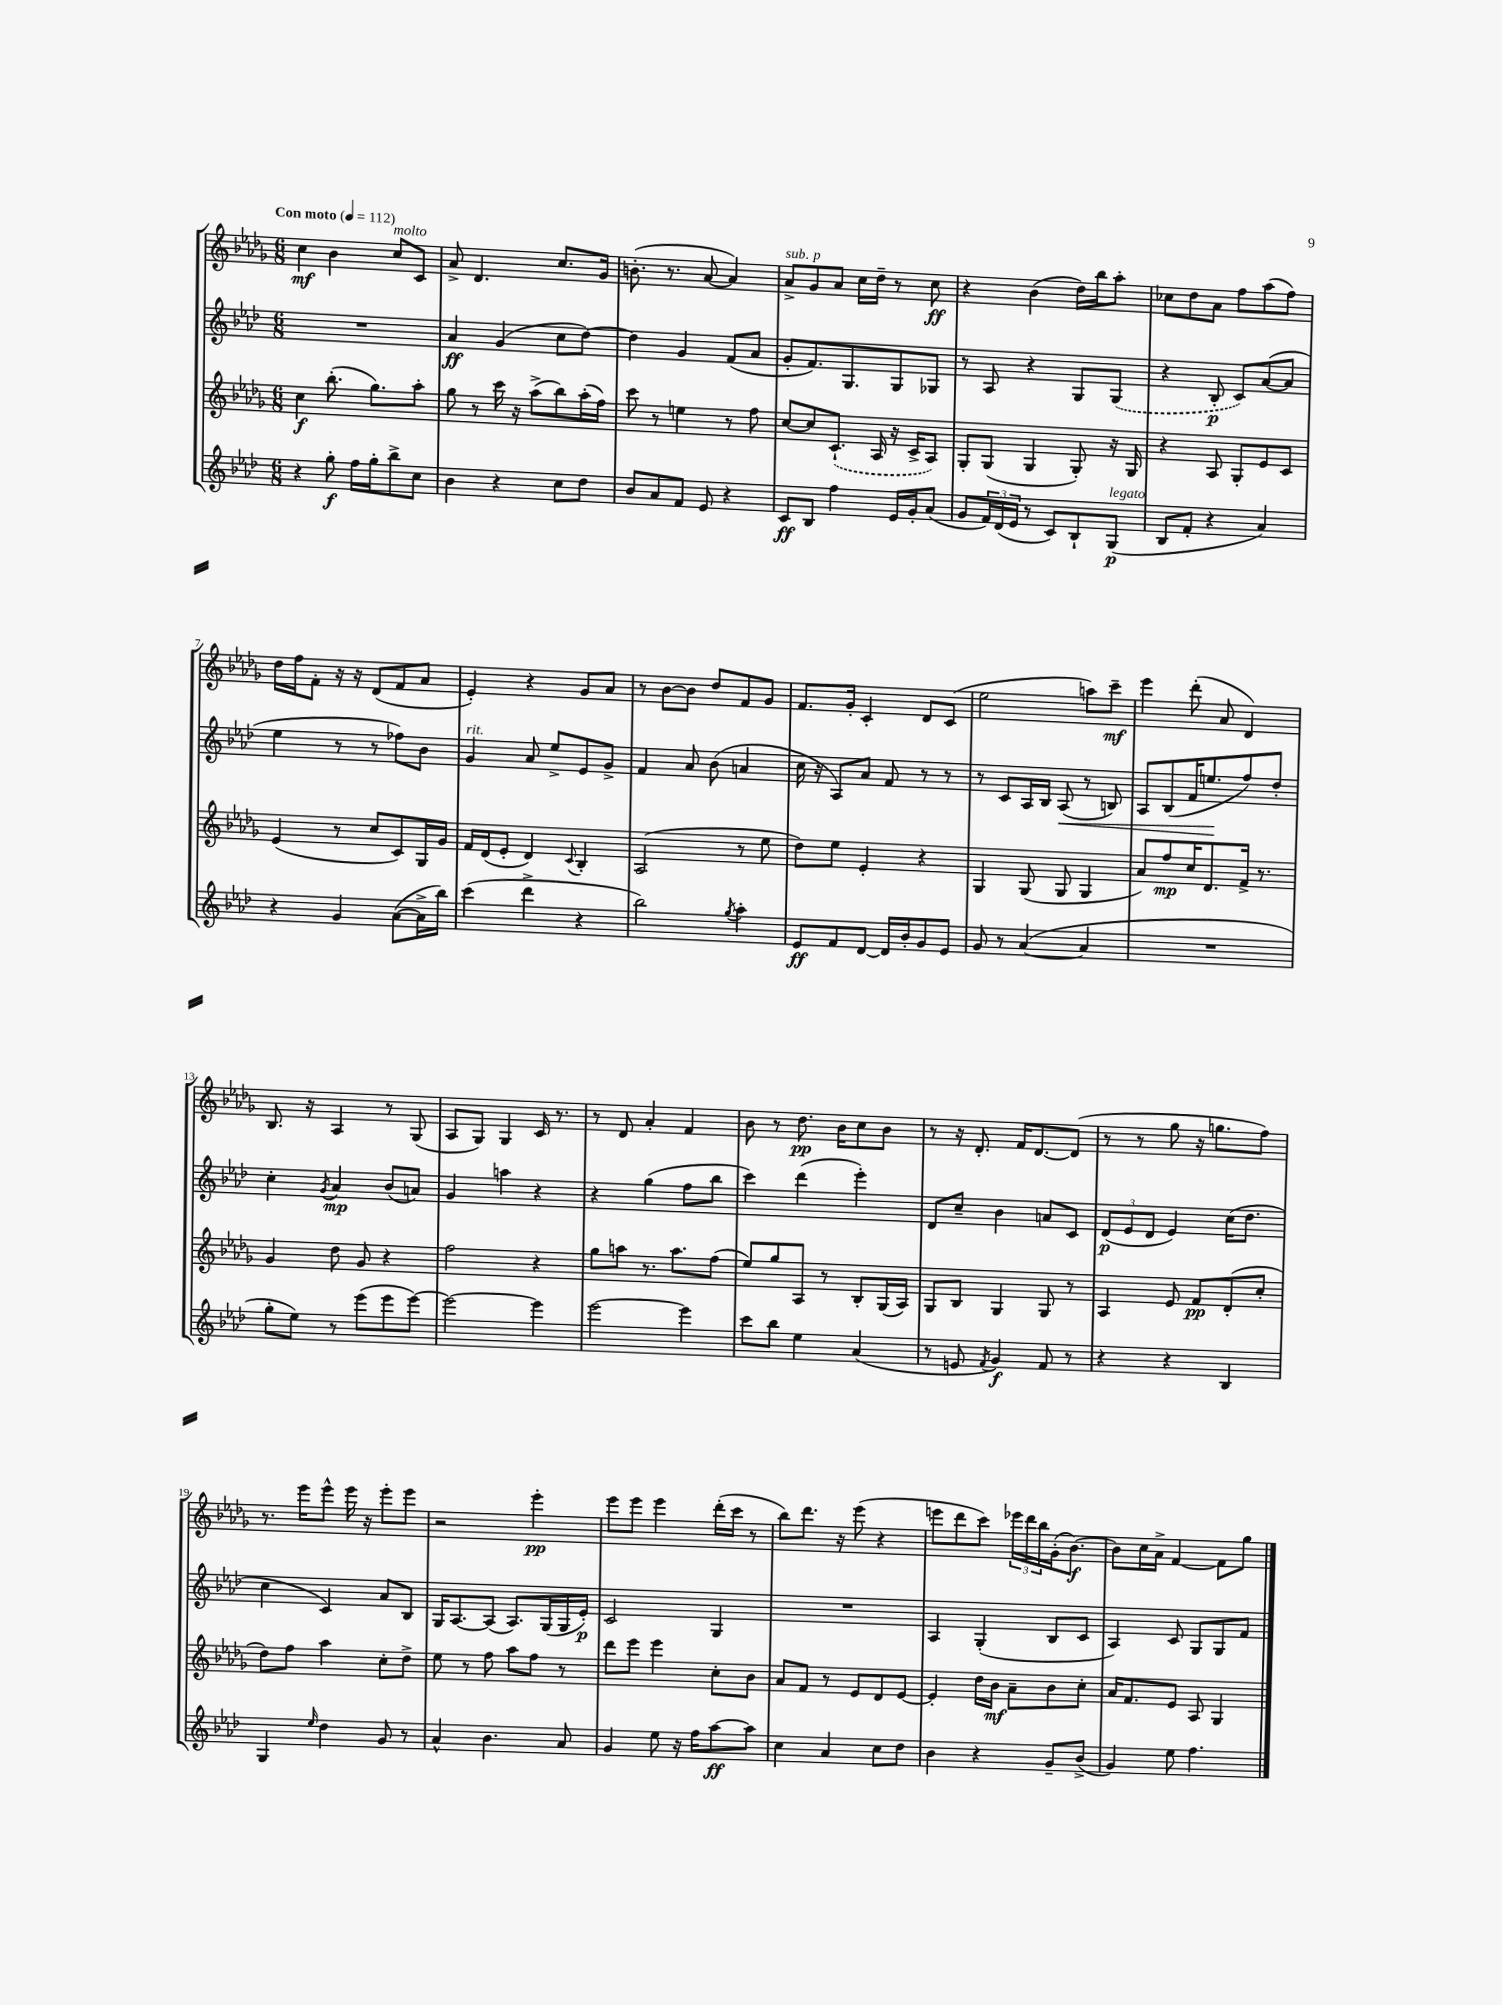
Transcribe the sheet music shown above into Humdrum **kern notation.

**kern	**dynam	**kern	**dynam	**kern	**dynam	**kern	**dynam
*part4	*part4	*part3	*part3	*part2	*part2	*part1	*part1
*staff4	*staff4	*staff3	*staff3	*staff2	*staff2	*staff1	*staff1
*clefG2	*	*clefG2	*	*clefG2	*	*clefG2	*
*k[b-e-a-d-]	*	*k[b-e-a-d-g-]	*	*k[b-e-a-d-]	*	*k[b-e-a-d-g-]	*
*M6/8	*	*M6/8	*	*M6/8	*	*M6/8	*
*MM112	*	*MM112	*	*MM112	*	*MM112	*
=1	=1	=1	=1	=1	=1	=1	=1
!	!	!	!	!	!	!LO:TX:a:B:t=Con moto	!
4r	.	4cc\	f	2.r	.	4cc\	mf
8gg'\	f	(8.bb-'\	.	.	.	4b-\	.
16ff\LL	.	.	.	.	.	.	.
16gg'\J	.	8.gg-\L)	.	.	.	.	.
!	!	!	!	!	!	!LO:TX:a:i:t=molto	!
8bb-^\	.	.	.	.	.	8cc/L	.
8cc\J	.	8aa-'\J	.	.	.	8c/J	.
=2	=2	=2	=2	=2	=2	=2	=2
4b-\	.	8gg-\	.	4a-/	ff	8a-^/	.
.	.	8r	.	.	.	4.d-/	.
4r	.	16ccc\	.	(4g/	.	.	.
.	.	16r	.	.	.	.	.
.	.	(8aa-^\L	.	.	.	.	.
8cc\L	.	8bb-\)	.	8cc\L	.	8.cc/L	.
8dd-\J	.	(16aa-'\L	.	[8dd-\J)	.	.	.
.	.	16ff\JJ)	.	.	.	16g-/Jk	.
=3	=3	=3	=3	=3	=3	=3	=3
8b-/L	.	8ccc\	.	4dd-\]	.	(8.bn'\	.
8a-/	.	8r	.	.	.	.	.
.	.	.	.	.	.	8.r	.
8f/J	.	4een\	.	4g/	.	.	.
8e-/	.	.	.	.	.	[8a-/	.
4r	.	8r	.	(8f/L	.	4a-/])	.
.	.	8ff\	.	8a-/J	.	.	.
=4	=4	=4	=4	=4	=4	=4	=4
!	!	!	!	!	!	!LO:TX:a:i:t=sub. p	!
8c/L	ff	[8cc/L	.	8g'/L	.	8a-^/L	.
8B-/J	.	8cc/]	.	8.f/)	.	8g-/	.
4ff\	.	(8.c`/J	.	.	.	8a-/J	.
.	.	.	.	8.G/	.	.	.
.	.	.	.	.	.	16cc\LL	.
.	.	16A-/	.	.	.	16dd-~\JJ	.
16e-/LL	.	16r	.	8G/	.	8r	.
16g'/J	.	16c^/KL	.	.	.	.	.
(8a-/J	.	8A-/J)	.	8G-X/J	.	8cc\	ff
=5	=5	=5	=5	=5	=5	=5	=5
8g/L	.	8G-'/L	.	8r	.	4r	.
24f/L)	.	(8G-/J	.	8A-/	.	.	.
(24d-/	.	.	.	.	.	.	.
24e-/JJ	.	.	.	.	.	.	.
8r	.	4G-/	.	4r	.	(4b-\	.
8c/L)	.	.	.	.	.	.	.
8B-`/	.	8G-'/)	.	8G/L	.	16dd-\LL)	.
.	.	.	.	.	.	16bb-\J	.
!LO:TX:a:i:t=legato	!	!	!	!	!	!	!
(8G/J	p	16r	.	(8G/J	.	8aa-'\J	.
.	.	16G-/	.	.	.	.	.
=6	=6	=6	=6	=6	=6	=6	=6
8B-/L	.	4r	.	4r	.	8cc-X\L	.
8f'/J	.	.	.	.	.	8dd-\	.
4r	.	8A-/	.	8B-'/	p	8a-\J	.
.	.	8G-'/L	.	8c/L)	.	8ff\L	.
4a-/)	.	8e-/	.	([8a-/	.	(8aa-\	.
.	.	8c/J	.	8a-/J]	.	8ff\J)	.
!!LO:LB:g=z
=7	=7	=7	=7	=7	=7	=7	=7
4r	.	(4e-/	.	4ee-\	.	16dd-\LL	.
.	.	.	.	.	.	16ff\J	.
.	.	.	.	.	.	8f'\J	.
4g/	.	8r	.	8r	.	16r	.
.	.	.	.	.	.	16r	.
.	.	8cc/L	.	8r	.	(8d-/L	.
([8a-\L	.	8c/)	.	8ff-X\L)	.	8f/	.
16a-^\L]	.	16G-/L	.	8b-\J	.	8a-/J	.
16bb-\JJ)	.	16g-/JJ	.	.	.	.	.
=8	=8	=8	=8	=8	=8	=8	=8
!	!	!	!	!LO:TX:a:i:t=rit.	!	!	!
(4ccc\	.	16f/LL	.	4g/	.	4e-'/)	.
.	.	(16d-/J	.	.	.	.	.
.	.	8e-'/J	.	.	.	.	.
4ddd-^\	.	4d-/)	.	8a-/	.	4r	.
.	.	.	.	8ee-^/L	.	.	.
.	.	8qqc/	.	.	.	.	.
4r	.	4B-'/	.	8e-/	.	8g-/L	.
.	.	.	.	8g^/J	.	8a-/J	.
=9	=9	=9	=9	=9	=9	=9	=9
2bb-\)	.	(2A-/	.	4f/	.	8r	.
.	.	.	.	.	.	[8b-\L	.
.	.	.	.	8a-/	.	8b-\J]	.
.	.	.	.	(8b-\	.	8dd-/L	.
8qgg/	.	.	.	.	.	.	.
4aa-'\	.	8r	.	4an/	.	8f/	.
.	.	8ee-\	.	.	.	8g-/J	.
=10	=10	=10	=10	=10	=10	=10	=10
8e-/L	ff	8dd-\L)	.	16cc\	.	8.f/L	.
.	.	.	.	16r	.	.	.
8f/	.	8ee-\J	.	8A-/L)	.	.	.
.	.	.	.	.	.	16g-'/Jk	.
[8d-/J	.	4e-'/	.	8a-/J	.	4c'/	.
16d-/LL]	.	.	.	8f/	.	.	.
16b-'/J	.	.	.	.	.	.	.
8g/	.	4r	.	8r	.	8d-/L	.
8e-/J	.	.	.	8r	.	(8c/J	.
=11	=11	=11	=11	=11	=11	=11	=11
8g/	.	4G-/	.	8r	.	2ee-\	.
8r	.	.	.	8c/L	.	.	.
([4a-/	.	(8G-/	.	16A-/L	.	.	.
.	.	.	.	16B-/JJ	.	.	.
!	!	!	!	!	!LO:HP:b	!	!
.	.	8G-/	.	(8A-/	<	.	.
4a-/]	.	4G-/	.	8r	.	8aan\L)	.
.	.	.	.	8Bn/)	.	8ccc~\J	mf
=12	=12	=12	=12	=12	=12	=12	=12
2.r	.	8a-/L)	.	8A-/L	.	4eee-\	.
.	.	8ff/	mp	(8B-/	.	.	.
.	.	16cc/K	.	16f/K	.	(8ddd-'\	.
.	.	8.d-/	.	8.een/	.	.	.
.	.	.	.	.	.	8a-/	.
.	.	16f^/Jk	.	8ff/)	[	4d-/)	.
.	.	8.r	.	.	.	.	.
.	.	.	.	8dd-'/J	.	.	.
!!LO:LB:g=z
=13	=13	=13	=13	=13	=13	=13	=13
8gg'\L	.	4g-/	.	4cc'\	.	8.B-/	.
8ee-\J)	.	.	.	.	.	.	.
.	.	.	.	.	.	16r	.
.	.	.	.	8qg/	.	.	.
8r	.	8dd-\	.	4a-/	mp	4A-/	.
(8eee-\L	.	8g-/	.	.	.	.	.
8eee-\	.	4r	.	(8b-/L	.	8r	.
[8eee-\J)	.	.	.	8an/J)	.	(8G-/	.
=14	=14	=14	=14	=14	=14	=14	=14
2eee-\_	.	2ff\	.	4g/	.	8A-/L	.
.	.	.	.	.	.	8G-/J)	.
.	.	.	.	4aan\	.	4G-/	.
4eee-\]	.	4r	.	4r	.	16c/	.
.	.	.	.	.	.	8.r	.
=15	=15	=15	=15	=15	=15	=15	=15
[2eee-\	.	8gg-\L	.	4r	.	8r	.
.	.	8aan\J	.	.	.	8d-/	.
.	.	8.r	.	(4gg\	.	4a-'/	.
.	.	8.aa\L	.	.	.	.	.
4eee-\]	.	.	.	8ff\L	.	4f/	.
.	.	(8ff\J	.	8bb-\J	.	.	.
=16	=16	=16	=16	=16	=16	=16	=16
8ccc\L	.	8ee-/L)	.	4ccc\)	.	8b-\	.
8bb-\J	.	8gg-/	.	.	.	8r	.
4ee-\	.	8A-/J	.	(4ddd-\	.	8.dd-\	pp
.	.	8r	.	.	.	.	.
.	.	.	.	.	.	16b-\KL	.
(4a-/	.	8B-'/L	.	4eee-'\)	.	8cc\	.
.	.	(16G-/L	.	.	.	8b-\J	.
.	.	16A-/JJ)	.	.	.	.	.
=17	=17	=17	=17	=17	=17	=17	=17
8r	.	8G-/L	.	8d-/L	.	8r	.
8en/	.	8B-/J	.	8cc~/J	.	16r	.
.	.	.	.	.	.	8.d-'/	.
8qf/	.	.	.	.	.	.	.
4g/)	f	4G-/	.	4b-\	.	.	.
.	.	.	.	.	.	16f/KL	.
.	.	.	.	.	.	[8.d-/	.
8f/	.	8G-/	.	8an/L	.	.	.
8r	.	8r	.	8c/J	.	(8d-/J]	.
=18	=18	=18	=18	=18	=18	=18	=18
4r	.	4A-/	.	(12d-/L	p	8r	.
.	.	.	.	12e-/	.	.	.
.	.	.	.	.	.	8r	.
.	.	.	.	12d-/J	.	.	.
4r	.	8e-/	.	4e-/)	.	8gg-\	.
.	.	8f/L	pp	.	.	16r	.
.	.	.	.	.	.	8.ggn\L	.
4B-/	.	(8d-'/	.	(16cc\KL	.	.	.
.	.	.	.	8.dd-\J	.	.	.
.	.	8cc'/J	.	.	.	8ff\J)	.
!!LO:LB:g=z
=19	=19	=19	=19	=19	=19	=19	=19
4G/	.	8dd-\L)	.	4cc\	.	8.r	.
.	.	8ff\J	.	.	.	.	.
.	.	.	.	.	.	16eee-\KL	.
16qqee-/	.	.	.	.	.	.	.
4dd-\	.	4aa-\	.	4c/)	.	8eee-^^\J	.
.	.	.	.	.	.	16eee-\	.
.	.	.	.	.	.	16r	.
8g/	.	8cc'\L	.	8a-/L	.	8eee-'\L	.
8r	.	8dd-^\J	.	8B-/J	.	8eee-\J	.
=20	=20	=20	=20	=20	=20	=20	=20
4a-^^/	.	8ee-\	.	16G/KL	.	2r	.
.	.	.	.	[8.A-/	.	.	.
.	.	8r	.	.	.	.	.
4.b-\	.	8ff\	.	(8A-/J]	.	.	.
.	.	8aa-\L	.	8.A-/L)	.	.	.
.	.	8ff\J	.	.	.	4eee-'\	pp
.	.	.	.	(16G/L	.	.	.
8a-/	.	8r	.	16G/	.	.	.
.	.	.	.	16e-'/JJ)	p	.	.
=21	=21	=21	=21	=21	=21	=21	=21
4g/	.	8ddd-\L	.	2c/	.	8eee-\L	.
.	.	8eee-\J	.	.	.	8eee-\J	.
8ee-\	.	4eee-\	.	.	.	4eee-\	.
16r	.	.	.	.	.	.	.
16ff\KL	.	.	.	.	.	.	.
[8aa-\	ff	8cc'\L	.	4G/	.	(16ddd-'\LL	.
.	.	.	.	.	.	16ccc\JJ	.
8aa-\J]	.	8b-\J	.	.	.	8r	.
=22	=22	=22	=22	=22	=22	=22	=22
4cc\	.	8a-/L	.	2.r	.	8bb-\L)	.
.	.	8f/J	.	.	.	8.ddd-\J	.
4a-/	.	8r	.	.	.	.	.
.	.	.	.	.	.	16r	.
.	.	8e-/L	.	.	.	(8eee-\	.
8cc\L	.	8d-/	.	.	.	4r	.
8dd-\J	.	[8e-/J	.	.	.	.	.
=23	=23	=23	=23	=23	=23	=23	=23
4b-\	.	4e-'/]	.	4A-/	.	8eeen\L	.
.	.	.	.	.	.	8ddd-\	.
4r	.	16dd-\LL	.	(4G'/	.	8ccc\J)	.
.	.	16b-\JJ	mf	.	.	.	.
.	.	8a-~\L	.	.	.	24eee-X\LL	.
.	.	.	.	.	.	24ddd-\	.
.	.	.	.	.	.	24bb-\	.
8g~/L	.	8b-\	.	8B-/L	.	(16g-'\J	.
.	.	.	.	.	.	[8.b-\J)	f
(8b-^/J	.	8cc'\J	.	8c/J	.	.	.
=24	=24	=24	=24	=24	=24	=24	=24
4g/)	.	16a-/KL	.	4A-/)	.	8b-\L]	.
.	.	8.f/	.	.	.	.	.
.	.	.	.	.	.	16cc\L	.
.	.	.	.	.	.	16a-^\JJ	.
8ee-\	.	8e-/J	.	8c/	.	[4f/	.
4.ff\	.	8A-/	.	8G/L	.	.	.
.	.	4G-/	.	8G/	.	8f\L]	.
.	.	.	.	8f/J	.	8gg-\J	.
==	==	==	==	==	==	==	==
*-	*-	*-	*-	*-	*-	*-	*-
